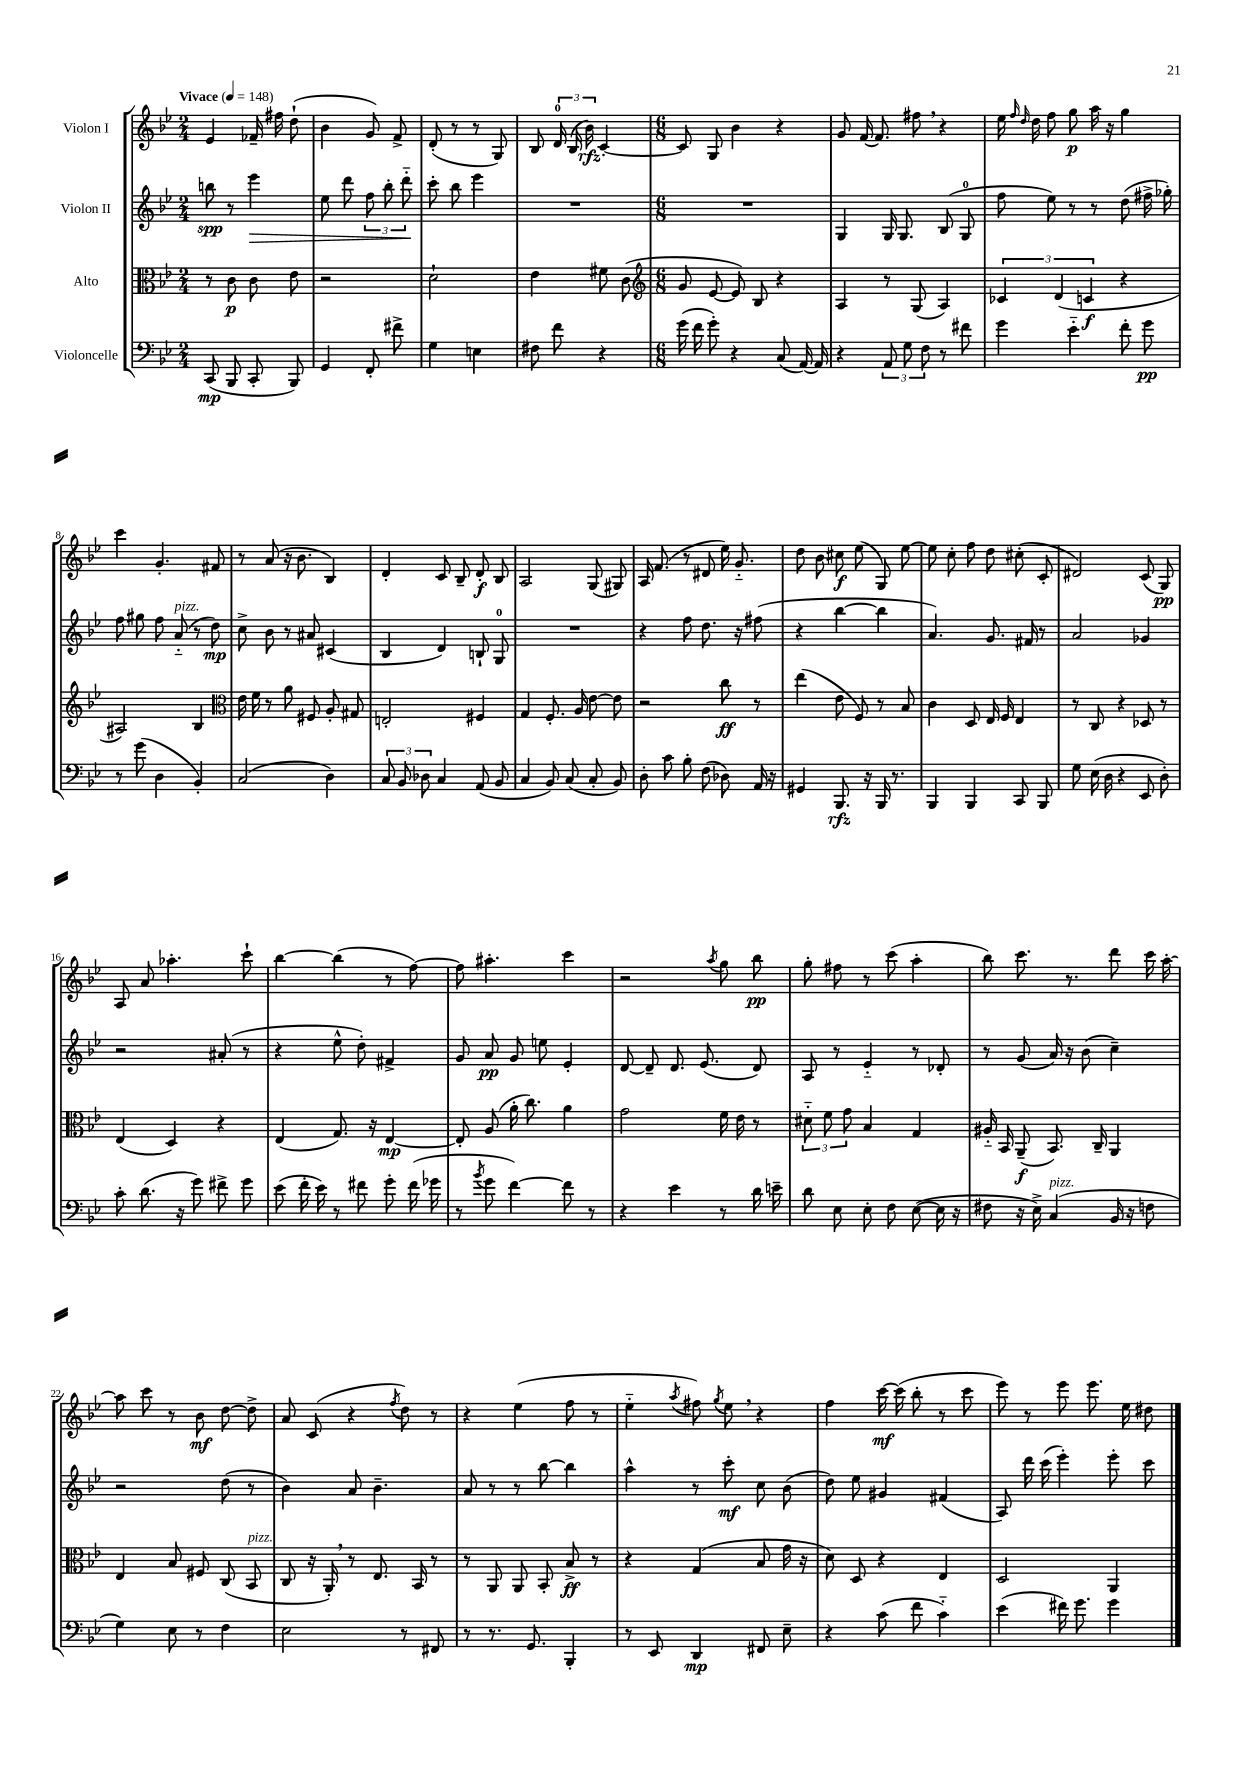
<<
\new StaffGroup <<
\new Staff = "s0" \with { instrumentName = "Violon I" } {
    \clef treble \key bes \major \numericTimeSignature \time 2/4 \tempo "Vivace" 4 = 148
    \autoBeamOff ees'4 fes'16-- fis''16 d''8-!( |
    bes'4 g'8) f'8-> |
    d'8-.( r8 r8 g8) |
    bes8 \tuplet 3/2 { d'16-0 bes16( bes'16\rfz) } c'4~-. |
    \numericTimeSignature \time 6/8 c'8 g8 bes'4 r4 |
    g'8 f'16~ f'8. fis''8 \breathe r4 |
    ees''16 \grace { f''16 d''16 } d''16 f''8 g''8\p a''16 r16 g''4 |
    c'''4 g'4.-. fis'8 |
    r8 a'8( r16 bes'8. bes4) |
    d'4-. c'8 bes8-- d'8-.\f bes8 |
    a2 g8( gis8) |
    a16 f'8.( r8 dis'8 ees''16) g'8.-_ |
    d''8 bes'8 cis''8\f ees''8( g8) ees''8~ |
    ees''8 c''8-. f''8 d''8 cis''8-.( c'8-. |
    dis'2) c'8( g8\pp) |
    a8 a'8 aes''4.-. c'''8-! |
    bes''4~ bes''4( r8 f''8~) |
    f''8 ais''4.-. c'''4 |
    r2 \acciaccatura { a''8 } g''8 bes''8\pp |
    g''8-. fis''8 r8 c'''8( a''4-. |
    bes''8) c'''8. r8. d'''8 c'''16 a''16~-. |
    a''8 c'''8 r8 bes'8\mf d''8~ d''8-> |
    a'8 c'8( r4 \acciaccatura { f''8 } d''8) r8 |
    r4 ees''4( f''8 r8 |
    ees''4-_ \acciaccatura { a''8 } fis''8) \acciaccatura { g''8 } ees''8 \breathe r4 |
    f''4 c'''16~\mf c'''16( bes''8-. r8 c'''8 |
    ees'''8) r8 ees'''8 ees'''8. ees''16 dis''8 \bar "|." |
}
\new Staff = "s1" \with { instrumentName = "Violon II" } {
    \clef treble \key bes \major \numericTimeSignature \time 2/4
    \autoBeamOff b''8\spp r8 ees'''4\> |
    ees''8 d'''8 \tuplet 3/2 { f''8 bes''8-. d'''8-_\! } |
    c'''8-. bes''8 ees'''4 |
    R2 |
    \numericTimeSignature \time 6/8 R2. |
    g4 g16 g8. bes8( g8-0 |
    f''8 ees''8) r8 r8 d''8( fis''16-> ges''16-.) |
    f''8 gis''8 f''8 a'8-_^\markup { \italic "pizz." }( r8 d''8\mp) |
    c''8-> bes'8 r8 ais'8 cis'4( |
    bes4 d'4) b8-! g8-0 |
    R2. |
    r4 f''8 d''8. r16 fis''8( |
    r4 bes''4~ bes''4 |
    a'4.) g'8. fis'16 r8 |
    a'2 ges'4 |
    r2 ais'8-.( r8 |
    r4 ees''8-^ d''8-.) fis'4-> |
    g'8 a'8\pp g'8 e''8 ees'4-. |
    d'8~ d'8-- d'8. ees'8.( d'8) |
    a8 r8 ees'4-_ r8 des'8-. |
    r8 g'8( a'16) r16 bes'8( c''4--) |
    r2 d''8( r8 |
    bes'4) a'8 bes'4.-- |
    a'8 r8 r8 bes''8~ bes''4 |
    a''4-^ r8 c'''8-.\mf c''8 bes'8( |
    d''8) ees''8 gis'4 fis'4( |
    a8) d'''16 c'''16( ees'''4-.) ees'''8-. c'''8 \bar "|." |
}
\new Staff = "s2" \with { instrumentName = "Alto" } {
    \clef alto \key bes \major \numericTimeSignature \time 2/4
    \autoBeamOff r8 c'8\p c'8 ees'8 |
    r2 |
    d'2-! |
    ees'4 fis'8 c'8( |
    \numericTimeSignature \time 6/8 \clef treble g'8 ees'8~ ees'8) bes8 r4 |
    a4 r8 g8( a4) |
    \tuplet 3/2 { ces'4 d'4( c'4\f } r4 |
    ais2) bes4 |
    \clef alto ees'16 f'16 r8 a'8 fis8 a8-. gis8 |
    e2-. fis4 |
    g4 f8.-. a16 ees'8~ ees'8 |
    r2 c''8\ff r8 |
    ees''4( ees'8 f8) r8 bes8 |
    c'4 d8 ees16 f16 ees4 |
    r8 c8 r4 des8 r8 |
    ees4( d4) r4 |
    ees4( g8.) r16 ees4~\mp |
    ees8-. a8( a'16-. c''8.) a'4 |
    g'2 f'16 ees'16 r8 |
    \tuplet 3/2 { dis'8-_ f'8 g'8 } bes4 g4 |
    ais16-_ bes,16 a,8--\f( bes,8.) c16-- a,4 |
    ees4 bes8 fis8 c8( bes,8^\markup { \italic "pizz." } |
    c8 r16 a,16-.) \breathe r8 ees8. bes,16 r8 |
    r8 a,8 a,8 bes,8-. bes8->\ff r8 |
    r4 g4( bes8 g'16 r16 |
    d'8) d8 r4 ees4 |
    d2 a,4 \bar "|." |
}
\new Staff = "s3" \with { instrumentName = "Violoncelle" } {
    \clef bass \key bes \major \numericTimeSignature \time 2/4
    \autoBeamOff c,8\mp( bes,,8 c,8-. bes,,8) |
    g,4 f,8-. fis'8-> |
    g4 e4 |
    fis8 f'8 r4 |
    \numericTimeSignature \time 6/8 g'16( f'16 g'8-.) r4 c8( a,16~) a,16 |
    r4 \tuplet 3/2 { a,8 g8 f8 } r8 fis'8 |
    g'4 ees'4-_ f'8-. g'8\pp |
    r8 g'8( d4 bes,4-.) |
    c2( d4) |
    \tuplet 3/2 { c8 bes,8 des8 } c4 a,8( bes,8 |
    c4 bes,8) c8( c8-. bes,8) |
    d8-. c'8 bes8-. f8( des8) a,16 r16 |
    gis,4 bes,,8.\rfz r16 bes,,16 r8. |
    bes,,4 bes,,4 c,8 bes,,8 |
    g8 ees16( d16 r4 ees,8 d8-.) |
    c'8-. d'8.( r16 g'8) fis'8-> g'8 |
    ees'8( f'16-. ees'16) r8 fis'8 g'8-. fis'16( ges'16 |
    r8 \acciaccatura { bes'8 } g'8 f'4~) f'8 r8 |
    r4 ees'4 r8 d'16 e'16-- |
    d'8 ees8 ees8-. f8 ees8~( ees16 r16 |
    fis8 r16 ees16->) c4^\markup { \italic "pizz." }( bes,16 r16 f8 |
    g4) ees8 r8 f4 |
    ees2 r8 fis,8 |
    r8 r8. g,8. bes,,4-. |
    r8 ees,8 d,4\mp fis,8 ees8-- |
    r4 c'8( f'8 c'4-_) |
    ees'4( fis'16) g'8. g'4 \bar "|." |
}
>>
>>
